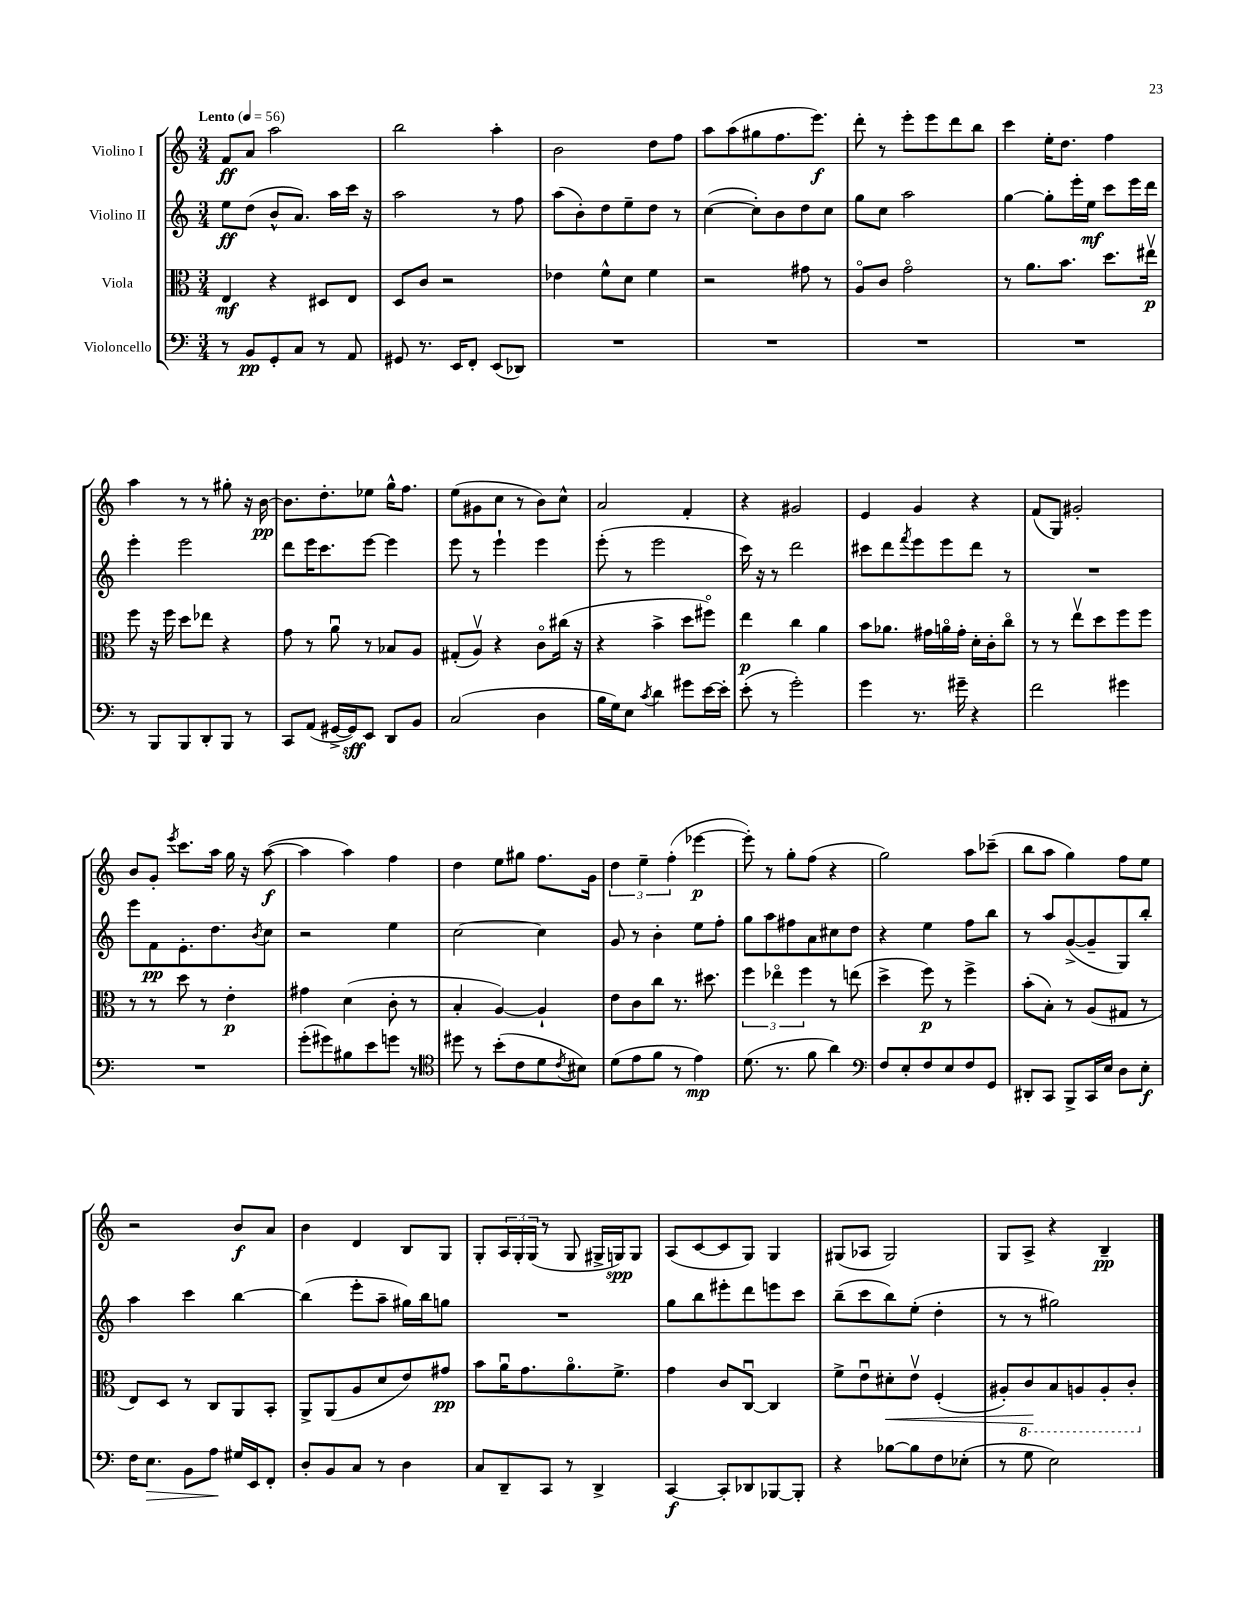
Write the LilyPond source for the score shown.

<<
\new StaffGroup <<
\new Staff = "s0" \with { instrumentName = "Violino I" } {
    \clef treble \key c \major \numericTimeSignature \time 3/4 \tempo "Lento" 4 = 56
    f'8\ff a'8 a''2 |
    b''2 a''4-. |
    b'2 d''8 f''8 |
    a''8 a''8( gis''8 f''8. e'''8.\f) |
    d'''8-. r8 e'''8-. e'''8 d'''8 b''8 |
    c'''4 e''16-. d''8. f''4 |
    a''4 r8 r8 gis''8-. r16 b'16~\pp |
    b'8. d''8.-. ees''8 g''16-^ f''8. |
    e''8( gis'8 c''8 r8 b'8) c''8-^ |
    a'2 f'4-. |
    r4 gis'2 |
    e'4 g'4 r4 |
    f'8( g8) gis'2-. |
    b'8 g'8-. \acciaccatura { e'''8 } c'''8. a''16 g''16 r16 a''8~\f( |
    a''4 a''4) f''4 |
    d''4 e''8 gis''8 f''8. g'16 |
    \tuplet 3/2 { d''4 e''4-- f''4-.( } ees'''4~\p |
    ees'''8-.) r8 g''8-. f''8( r4 |
    g''2) a''8 ces'''8--( |
    b''8 a''8 g''4) f''8 e''8 |
    r2 b'8\f a'8 |
    b'4 d'4 b8 g8 |
    g8-. \tuplet 3/2 { a16 g16-. g16( } r8 g8 gis16-> g16\spp) g8 |
    a8( c'8~ c'8 g8) g4 |
    gis8( aes8 gis2) |
    g8 a8-> r4 b4--\pp \bar "|." |
}
\new Staff = "s1" \with { instrumentName = "Violino II" } {
    \clef treble \key c \major \numericTimeSignature \time 3/4
    e''8\ff d''8( b'8-^ a'8.) a''16 c'''16 r16 |
    a''2 r8 f''8 |
    a''8( b'8-.) d''8 e''8-- d''8 r8 |
    c''4~( c''8-.) b'8 d''8 c''8 |
    g''8 c''8 a''2 |
    g''4~ g''8-. e'''16-. e''16\mf c'''8 e'''16 d'''16 |
    e'''4-. e'''2 |
    d'''8 e'''16 c'''8. e'''8~ e'''4 |
    e'''8 r8 e'''4-! e'''4 |
    e'''8-.( r8 e'''2 |
    c'''16) r16 r8 d'''2 |
    cis'''8 d'''8 \acciaccatura { f'''8 } e'''8 e'''8 d'''8 r8 |
    R2. |
    e'''8 f'8\pp e'8.-. d''8. \acciaccatura { b'8 } c''8 |
    r2 e''4 |
    c''2~ c''4 |
    g'8 r8 b'4-. e''8 f''8-. |
    g''8 a''8 fis''8 a'8 cis''8 d''8 |
    r4 e''4 f''8 b''8 |
    r8 a''8 g'8~->( g'8-- g8) b''8-. |
    a''4 c'''4 b''4~ |
    b''4( e'''8-. a''8-- gis''16) b''16 g''8 |
    R2. |
    g''8 b''8 eis'''8-. d'''8 e'''8 c'''8 |
    b''8--( c'''8 b''8) e''8-.( d''4-. |
    r8 r8 gis''2) \bar "|." |
}
\new Staff = "s2" \with { instrumentName = "Viola" } {
    \clef alto \key c \major \numericTimeSignature \time 3/4
    e4\mf r4 dis8 e8 |
    d8 c'8 r2 |
    ees'4 f'8-^ d'8 f'4 |
    r2 gis'8 r8 |
    a8\flageolet c'8 g'2\flageolet |
    r8 a'8. b'8. d''8. eis''16\upbow\p |
    f''8 r16 f''16 d''8 ees''8 r4 |
    g'8 r8 a'8\downbow r8 bes8 a8 |
    gis8-.( a8\upbow) r4 c'8\flageolet cis''16( r16 |
    r4 b'4-> d''8 fis''8\flageolet) |
    e''4\p c''4 a'4 |
    b'8 aes'8. gis'16 a'16\flageolet gis'16-. d'16-. c'16-. c''8\flageolet |
    r8 r8 e''8\upbow d''8 f''8 f''8 |
    r8 r8 d''8 r8 e'4-.\p |
    gis'4 d'4( c'8-. r8 |
    b4-. a4~) a4-! |
    e'8 c'8 c''8 r8. dis''8. |
    \tuplet 3/2 { f''4 ees''4\flageolet f''4 } r8 e''8( |
    d''4-> f''8\p) r8 f''4-> |
    b'8-.( b8-.) r8 a8( gis8 r8 |
    e8) d8 r8 c8 a,8 b,8-. |
    a,8-> a,8( a8 d'8 e'8) gis'8\pp |
    b'8 a'16\downbow g'8. a'8.\flageolet f'8.-> |
    g'4 c'8 c8~\downbow c4 |
    f'8-> e'8\downbow dis'8-.\< e'8\upbow f4-.( |
    ais8-.) \ottava #-1 c8\! b,8 a,!8 a,8-. c8-. \ottava #0 \bar "|." |
}
\new Staff = "s3" \with { instrumentName = "Violoncello" } {
    \clef bass \key c \major \numericTimeSignature \time 3/4
    r8 b,8\pp g,8-. c8 r8 a,8 |
    gis,8 r8. e,16 f,8-. e,8( des,8) |
    R2. |
    R2. |
    R2. |
    R2. |
    r8 b,,8 b,,8 d,8-. b,,8 r8 |
    c,8 a,8( gis,16~-> gis,16\sff) e,8 d,8 b,8 |
    c2( d4 |
    b16 g16) e8 \acciaccatura { c'8 } d'4 gis'8 e'16~ e'16-. |
    e'8-.( r8 g'2-.) |
    g'4 r8. gis'16-- r4 |
    f'2 gis'4 |
    R2. |
    g'8-.( gis'8) bis8 e'8 g'8 r8 |
    \clef tenor dis''8 r8 b'8-.( c'8 d'8 \acciaccatura { c'8 } bis8) |
    d'8( e'8 f'8 r8 e'4\mp) |
    d'8.( r8. f'8 a'4) |
    \clef bass f8 e8-. f8 e8 f8 g,8 |
    dis,8-. c,8 b,,8-> c,16 e16 d8 e8-.\f |
    f16 e8.\> b,8 a8\! gis16 e,16 f,8-. |
    d8-. b,8 c8 r8 d4 |
    c8 d,8-- c,8 r8 d,4-> |
    c,4~\f c,8-. des,8 bes,,8~ bes,,8-. |
    r4 bes8~ bes8 f8 ees8-.( |
    r8 g8 e2) \bar "|." |
}
>>
>>
\layout { \context { \Score \remove "Bar_number_engraver" } }
